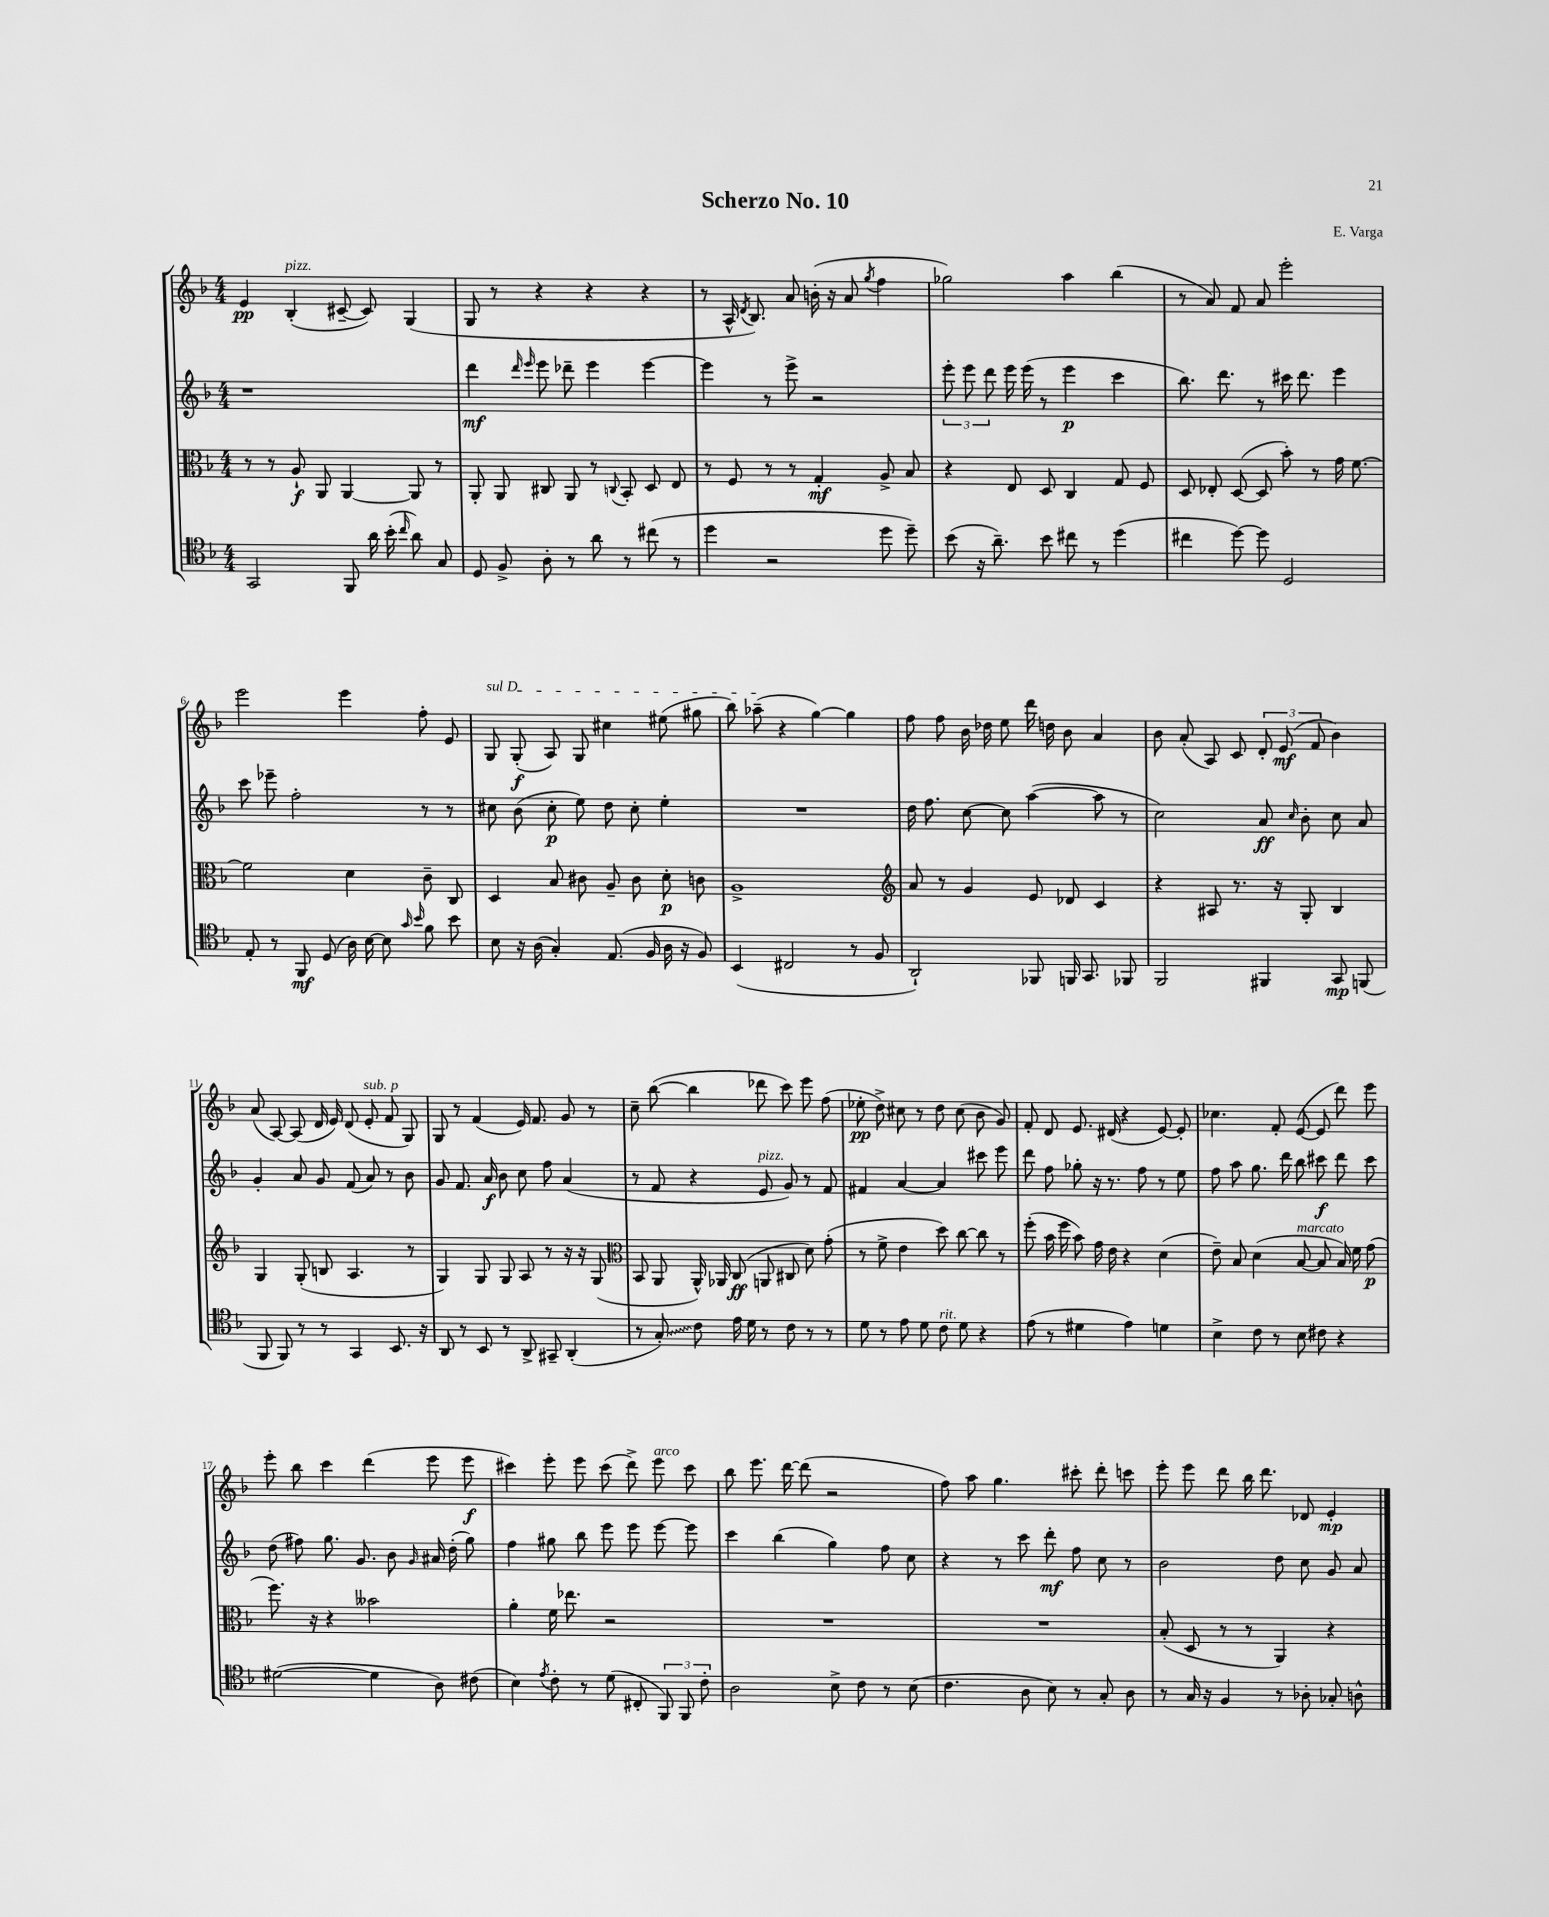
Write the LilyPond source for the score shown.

\header { title = "Scherzo No. 10" composer = "E. Varga" }
<<
\new StaffGroup <<
\new Staff = "s0" {
    \clef treble \key f \major \numericTimeSignature \time 4/4
    \autoBeamOff e'4\pp bes4-.^\markup { \italic "pizz." }( cis'8~-- cis'8) g4( |
    g8 r8 r4 r4 r4 |
    r8 a16-^ \acciaccatura { d'8 } bes8.) a'8 b'16-.( r16 a'8 \acciaccatura { g''8 } f''4 |
    ges''2) a''4 bes''4( |
    r8 a'8) f'8 a'8 e'''2-. |
    e'''2 e'''4 f''8-. e'8 |
    \once \override TextSpanner.bound-details.left.text = \markup { \italic "sul D" } g8\startTextSpan g8-.\f( a8) g8 cis''4 eis''8( gis''8 |
    bes''8) aes''8--\stopTextSpan( r4 g''4~) g''4 |
    f''8 f''8 bes'16 des''16 e''8 d'''16 d''16 bes'8 a'4 |
    bes'8 a'8-.( a8) c'8 \tuplet 3/2 { d'8-. e'8\mf( f'8 } bes'4) |
    a'8( a8~) a8( d'16 e'16) d'8( e'8-.^\markup { \italic "sub. p" } f'8 g8) |
    g8 r8 f'4( e'16) f'8. g'8 r8 |
    c''8-- bes''8~( bes''4 des'''8 c'''8) e'''8 f''8( |
    ees''8-.\pp d''8->) cis''8 r8 d''8 cis''8( bes'8 g'8) |
    f'8-. d'8 e'8. dis'16( r4 e'8~) e'8-. |
    ces''4. f'8-. e'8~( e'8 d'''8) e'''8 |
    e'''8-. bes''8 c'''4 d'''4( e'''8 e'''8\f |
    cis'''4) e'''8-. e'''8 cis'''8( d'''8->) e'''8^\markup { \italic "arco" } cis'''8 |
    bes''8 e'''8. d'''16~ d'''8( r2 |
    f''8) a''8 g''4. cis'''8-. d'''8-. c'''8 |
    e'''8-. e'''8 d'''8 bes''16 d'''8. des'8 e'4-.\mp \bar "|." |
}
\new Staff = "s1" {
    \clef treble \key f \major \numericTimeSignature \time 4/4
    \autoBeamOff r1 |
    d'''4\mf \grace { d'''16 e'''16 } e'''8 des'''8-- e'''4 e'''4~ |
    e'''4 r8 e'''8-> r2 |
    \tuplet 3/2 { e'''8-. e'''8 d'''8 } e'''16 e'''16( r8 e'''4\p c'''4 |
    bes''8.) d'''8. r8 cis'''16 d'''8. e'''4 |
    c'''8 ees'''8-- f''2-. r8 r8 |
    cis''8 bes'8( cis''8-.\p e''8) d''8 cis''8-. e''4-. |
    R1 |
    d''16 f''8. c''8~ c''8 a''4~( a''8 r8 |
    c''2) a'8\ff \grace { c''16 } bes'8-. c''8 a'8 |
    g'4-. a'8 g'8 f'8( a'8) r8 bes'8 |
    g'8 f'8. a'16\f bes'8 c''8 f''8 a'4( |
    r8 f'8 r4 e'8^\markup { \italic "pizz." } g'8) r8 f'8 |
    fis'4 a'4~ a'4 cis'''8 e'''8 |
    d'''8 f''8 ges''8-. r16 r8. f''8 r8 e''8 |
    f''8 a''8 g''8. d'''16 bes''8 cis'''8\f d'''8 cis'''8 |
    d''8( fis''8) g''8. g'8. bes'8 \grace { g'16 } ais'16 d''16-.( g''8) |
    f''4 gis''8 bes''8 e'''8 e'''8 e'''8~ e'''8 |
    c'''4 bes''4( g''4) f''8 c''8 |
    r4 r8 c'''8 d'''8-.\mf f''8 c''8 r8 |
    bes'2 d''8 c''8 g'8 a'8 \bar "|." |
}
\new Staff = "s2" {
    \clef alto \key f \major \numericTimeSignature \time 4/4
    \autoBeamOff r8 r8 a8-!\f a,8 a,4~ a,8 r8 |
    a,8-. a,8 cis8 a,8 r8 \appoggiatura { c8 } bes,8-. d8 e8 |
    r8 f8 r8 r8 g4-.\mf a8-> bes8 |
    r4 e8 d8 c4 g8 f8 |
    d8 ees8-. d8~( d8 bes'8-.) r8 g'16 f'8.~ |
    f'2 d'4 c'8-- c8 |
    d4 bes8 cis'8 a8-- cis'8 d'8-.\p c'8 |
    a1-> |
    \clef treble a'8 r8 g'4 e'8 des'8 c'4 |
    r4 ais8 r8. r16 g8-. bes4 |
    g4 g8-.( b8 a4. r8 |
    g4) g8 g8 a8 r8 r16 r16 g8( |
    \clef alto bes,8 a,8 a,16-^) aes,16 c8\ff( a,8 cis8 d'8) g'8-.( |
    r8 f'8-> e'4 d''8) c''8~ c''8 r8 |
    f''8-.( bes'16 f''16 bes'8) g'16 e'16 r4 d'4( |
    e'8--) bes8 d'4( bes8~^\markup { \italic "marcato" } bes8 bes16) f'16 g'8\p( |
    f''8.) r16 r4 beses'2 |
    a'4-. f'16 ees''8. r2 |
    R1 |
    R1 |
    bes8-.( d8 r8 r8 a,4) r4 \bar "|." |
}
\new Staff = "s3" {
    \clef tenor \key f \major \numericTimeSignature \time 4/4
    \autoBeamOff g,2 f,8 a'16 bes'16-.( \grace { c''16 } a'8) g8 |
    d8 f8-> a8-. r8 a'8 r8 cis''8( r8 |
    d''4 r2 d''8 d''8--) |
    bes'8( r16 a'8.--) bes'8 cis''8 r8 d''4( |
    cis''4 d''8~) d''8 d2 |
    e8-. r8 f,8\mf d8( a16) bes16~ bes8 \grace { g'16 bes'16 } f'8 bes'8 |
    bes8 r16 a16( g4-.) e8.( f16 a16 r16 f8) |
    bes,4( cis2 r8 f8 |
    a,2-!) fes,8 f,16 g,8. fes,8 |
    f,2 fis,4 g,8\mp f,8( |
    f,8 f,8) r8 r8 g,4 bes,8. r16 |
    a,8 r8 bes,8 r8 a,8-> gis,8-- a,4-.( |
    r8 \once \override Glissando.style = #'zigzag g8-.\glissando) c'8 e'16 d'16 r8 c'8 r8 r8 |
    d'8 r8 e'8 d'8 c'8^\markup { \italic "rit." } d'8 r4 |
    e'8( r8 dis'4 e'4) d'4 |
    bes4-> c'8 r8 bes8 cis'8 r4 |
    dis'2~( dis'4 a8) cis'8( |
    bes4) \acciaccatura { e'8 } c'8-. r8 d'8( cis8-. \tuplet 3/2 { f,8) f,8 c'8-. } |
    a2 bes8-> c'8 r8 bes8( |
    c'4. a8 bes8) r8 g8-. a8 |
    r8 g16 r16 f4 r8 aes8-. ges8-. a8-^ \bar "|." |
}
>>
>>
